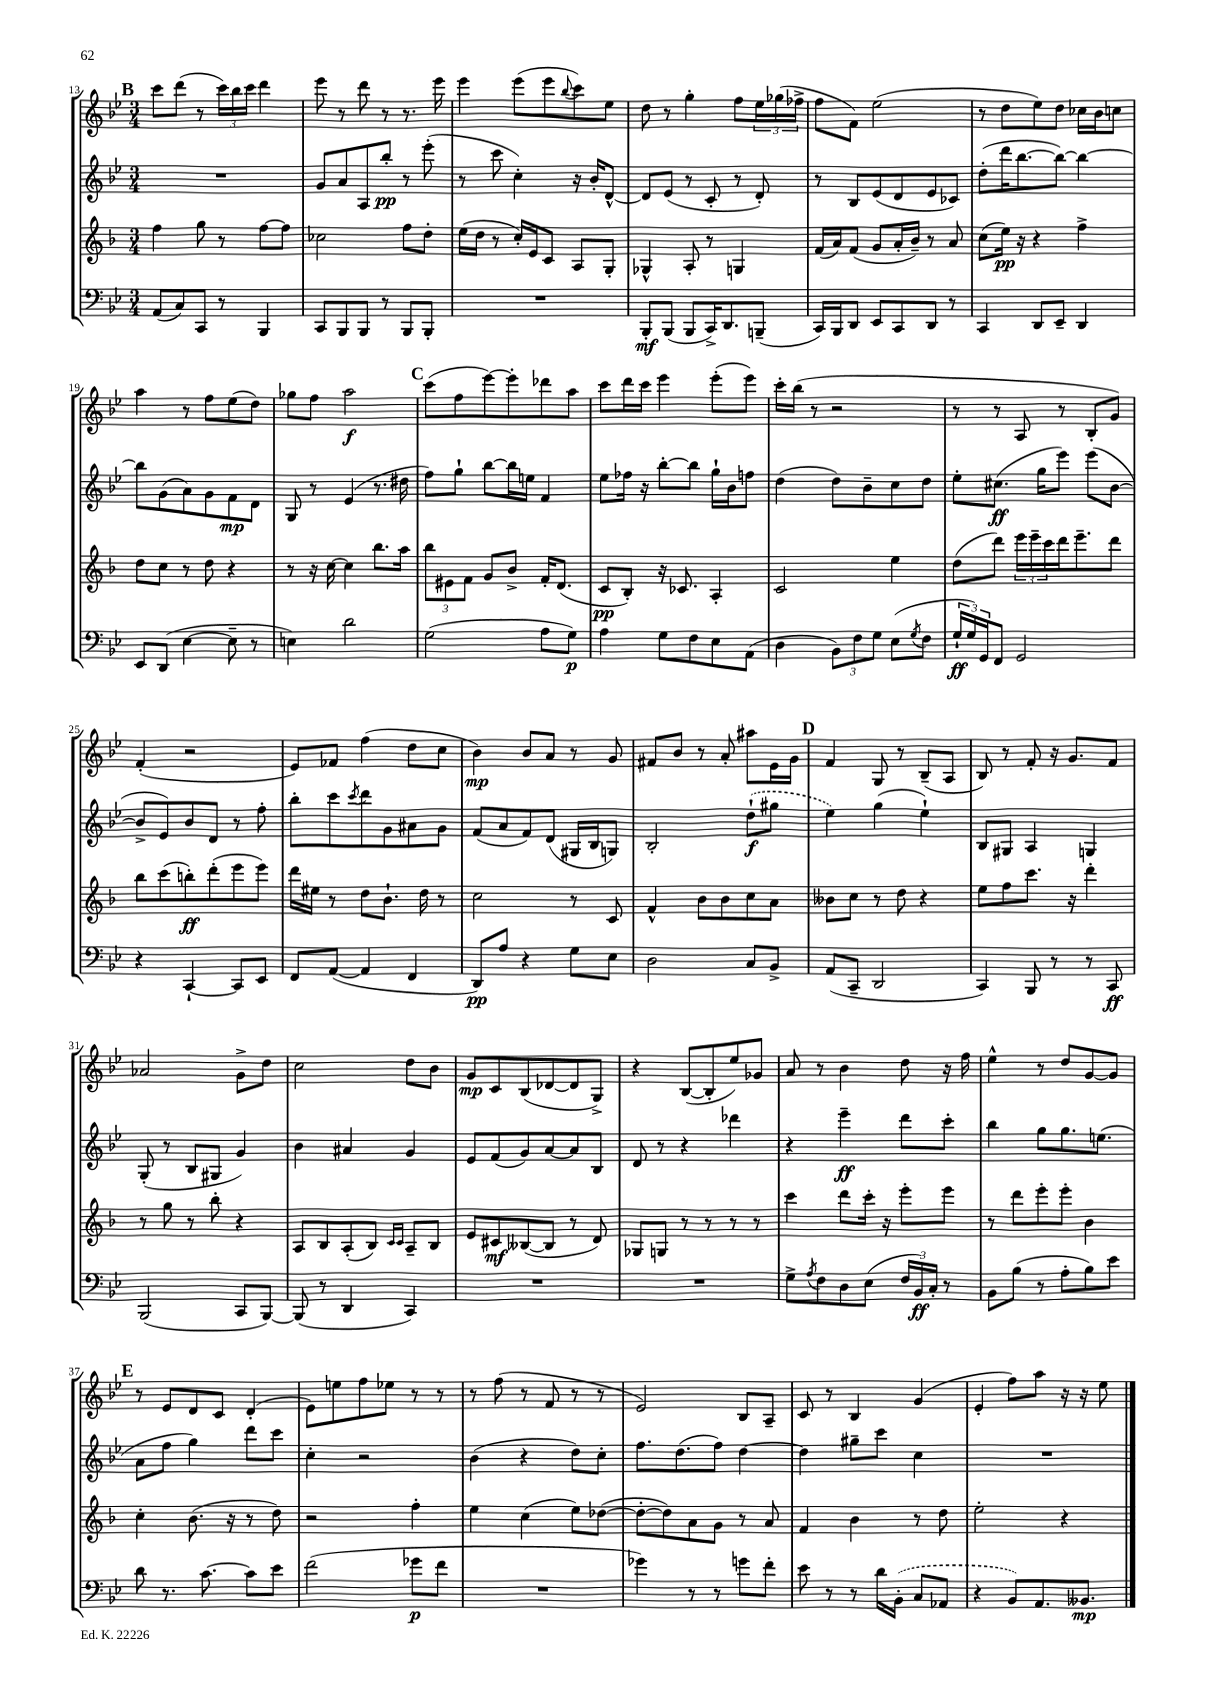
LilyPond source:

<<
\new StaffGroup <<
\new Staff = "s0" {
    \clef treble \key bes \major \numericTimeSignature \time 3/4
    \mark \markup { \bold "B" } c'''8 d'''8( r8 \tuplet 3/2 { c'''16) bes''16 c'''16 } d'''4 |
    ees'''8 r8 d'''8 r8 r8. ees'''16 |
    ees'''4 ees'''8( ees'''8 \appoggiatura { bes''8 } c'''8) ees''8 |
    d''8 r8 g''4-. f''8 \tuplet 3/2 { ees''16 ges''16( fes''16-> } |
    f''8 f'8) ees''2( |
    r8 d''8 ees''8) d''8 ces''16 bes'16 c''8 |
    a''4 r8 f''8 ees''8( d''8) |
    ges''8 f''8 a''2\f |
    \mark \markup { \bold "C" } c'''8( f''8 ees'''8~) ees'''8-. des'''8 a''8 |
    c'''8 d'''16 c'''16 ees'''4 ees'''8-.( ees'''8) |
    c'''16-. bes''16( r8 r2 |
    r8 r8 a8 r8 bes8-. g'8) |
    f'4-.( r2 |
    ees'8) fes'8 f''4( d''8 c''8 |
    bes'4\mp) bes'8 a'8 r8 g'8 |
    fis'8 bes'8 r8 a'8-. ais''8 ees'16 g'16 |
    \mark \markup { \bold "D" } f'4 g8 r8 bes8--( a8 |
    bes8) r8 f'8-. r16 g'8. f'8 |
    aes'2 g'8-> d''8 |
    c''2 d''8 bes'8 |
    g'8\mp c'8 bes8( des'8~ des'8 g8->) |
    r4 bes8~( bes8-. ees''8) ges'8 |
    a'8 r8 bes'4 d''8 r16 f''16 |
    ees''4-^ r8 d''8 g'8~ g'8 |
    \mark \markup { \bold "E" } r8 ees'8 d'8 c'8 d'4-.( |
    ees'8) e''8 f''8 ees''8 r8 r8 |
    r8 f''8( r8 f'8 r8 r8 |
    ees'2) bes8 a8-- |
    c'8 r8 bes4 g'4( |
    ees'4-. f''8) a''8 r16 r16 ees''8 \bar "|." |
}
\new Staff = "s1" {
    \clef treble \key bes \major \numericTimeSignature \time 3/4
    \mark \markup { \bold "B" } R2. |
    g'8 a'8 a8 bes''8-.\pp r8 ees'''8-.( |
    r8 c'''8 c''4-.) r16 bes'16-. d'8~-^ |
    d'8 ees'8( r8 c'8-. r8 d'8-.) |
    r8 bes8 ees'8( d'8 ees'8 ces'8) |
    d''8-.( d'''16 bes''8.~ bes''8~) bes''4~ |
    bes''8 g'8( a'8) g'8 f'8\mp d'8 |
    g8 r8 ees'4( r8. dis''16 |
    \mark \markup { \bold "C" } f''8) g''8-! bes''8~ bes''16 e''16 f'4 |
    ees''8 fes''16 r16 bes''8~-. bes''8 g''16-! bes'16 f''8 |
    d''4( d''8) bes'8-- c''8 d''8 |
    ees''8-. cis''8.\ff( g''16 ees'''8) ees'''8( bes'8~ |
    bes'8-> ees'8) bes'8 d'8 r8 f''8-. |
    bes''8-. c'''8 \acciaccatura { c'''8 } d'''8 g'8 ais'8 g'8 |
    f'8( a'8 f'8) d'8( gis16 bes16 g8) |
    bes2-. \once \slurDashed d''8-!\f( gis''8 |
    \mark \markup { \bold "D" } ees''4) g''4( ees''4-!) |
    bes8 gis8 a4 g4 |
    g8-.( r8 bes8 gis8 g'4) |
    bes'4 ais'4 g'4 |
    ees'8 f'8( g'8) a'8~ a'8 bes8 |
    d'8 r8 r4 des'''4 |
    r4 ees'''4--\ff d'''8 c'''8-. |
    bes''4 g''8 g''8. e''8.( |
    \mark \markup { \bold "E" } a'8 f''8 g''4) d'''8 c'''8 |
    c''4-. r2 |
    bes'4( r4 d''8) c''8-. |
    f''8. d''8.( f''8) d''4~ |
    d''4 gis''8-- c'''8 c''4 |
    R2. \bar "|." |
}
\new Staff = "s2" {
    \clef treble \key f \major \numericTimeSignature \time 3/4
    \mark \markup { \bold "B" } f''4 g''8 r8 f''8~ f''8 |
    ces''2 f''8 d''8-. |
    e''16( d''16 r8 c''16-.) e'16 c'8 a8 g8-. |
    ges4-^ a8-. r8 g4 |
    f'16( a'16) f'8( g'8 a'16-. bes'16--) r8 a'8 |
    c''8( e''16\pp) r16 r4 f''4-> |
    d''8 c''8 r8 d''8 r4 |
    r8 r16 c''16~ c''4 bes''8. a''16 |
    \mark \markup { \bold "C" } \tuplet 3/2 { bes''8 eis'8 f'8 } g'8 bes'8-> f'16-. d'8.( |
    c'8\pp bes8-.) r16 ces'8. a4-. |
    c'2 e''4 |
    d''8( d'''8) \tuplet 3/2 { e'''16 e'''16-- c'''16 } d'''16 e'''8.-- d'''8 |
    bes''8 c'''8( b''8-.\ff) d'''8-.( e'''8 e'''8) |
    d'''16 eis''16 r8 d''8 bes'8.-! d''16 r8 |
    c''2 r8 c'8 |
    f'4-^ bes'8 bes'8 c''8 a'8 |
    \mark \markup { \bold "D" } beses'8 c''8 r8 d''8 r4 |
    e''8 f''8 c'''8. r16 d'''4-. |
    r8 g''8 r8 bes''8-. r4 |
    a8 bes8 a8-.( bes8) \grace { c'16 c'16 } a8-- bes8 |
    e'8 cis'8\mf beses8~( beses8 r8 d'8) |
    ges8 g8 r8 r8 r8 r8 |
    c'''4 d'''8 c'''16-. r16 e'''8-. e'''8 |
    r8 d'''8 e'''8-. e'''8-. bes'4 |
    \mark \markup { \bold "E" } c''4-. bes'8.( r16 r8 d''8) |
    r2 f''4-. |
    e''4 c''4( e''8) des''8~( |
    des''8~-. des''8) a'8 g'8 r8 a'8 |
    f'4 bes'4 r8 d''8 |
    e''2-. r4 \bar "|." |
}
\new Staff = "s3" {
    \clef bass \key bes \major \numericTimeSignature \time 3/4
    \mark \markup { \bold "B" } a,8( c8) c,8 r8 bes,,4 |
    c,8 bes,,8 bes,,8 r8 bes,,8 bes,,8-. |
    R2. |
    bes,,8-.\mf bes,,8( bes,,8 c,16->) d,8. b,,8--( |
    c,16) bes,,16 d,8 ees,8 c,8 d,8 r8 |
    c,4 d,8 ees,8-- d,4 |
    ees,8 d,8( ees4~ ees8-- r8 |
    e4) d'2 |
    \mark \markup { \bold "C" } g2( a8 g8\p) |
    a4 g8 f8 ees8 a,8( |
    d4 \tuplet 3/2 { bes,8) f8 g8 } ees8( \acciaccatura { g8 } f8 |
    \tuplet 3/2 { g16-!\ff g16) g,16 } f,8 g,2 |
    r4 c,4~-! c,8 ees,8 |
    f,8 a,8~( a,4 f,4 |
    d,8\pp) a8 r4 g8 ees8 |
    d2 c8 bes,8-> |
    \mark \markup { \bold "D" } a,8( c,8-- d,2 |
    c,4) bes,,8 r8 r8 c,8\ff |
    bes,,2( c,8 bes,,8~) |
    bes,,8( r8 d,4 c,4) |
    R2. |
    R2. |
    g8-> \acciaccatura { a8 } f8 d8 ees8( \tuplet 3/2 { f16 bes,16\ff) c16-. } r8 |
    bes,8 bes8( r8 a8-. bes8) ees'8 |
    \mark \markup { \bold "E" } d'8 r8. c'8.~ c'8 ees'8 |
    f'2( ges'8\p f'8 |
    R2. |
    ges'4) r8 r8 g'8 f'8-. |
    ees'8 r8 r8 d'16 \once \slurDashed bes,16-.( c8 aes,8 |
    r4 bes,8) a,8. beses,8.\mp \bar "|." |
}
>>
>>
\layout { \context { \Score currentBarNumber = #13 } }
